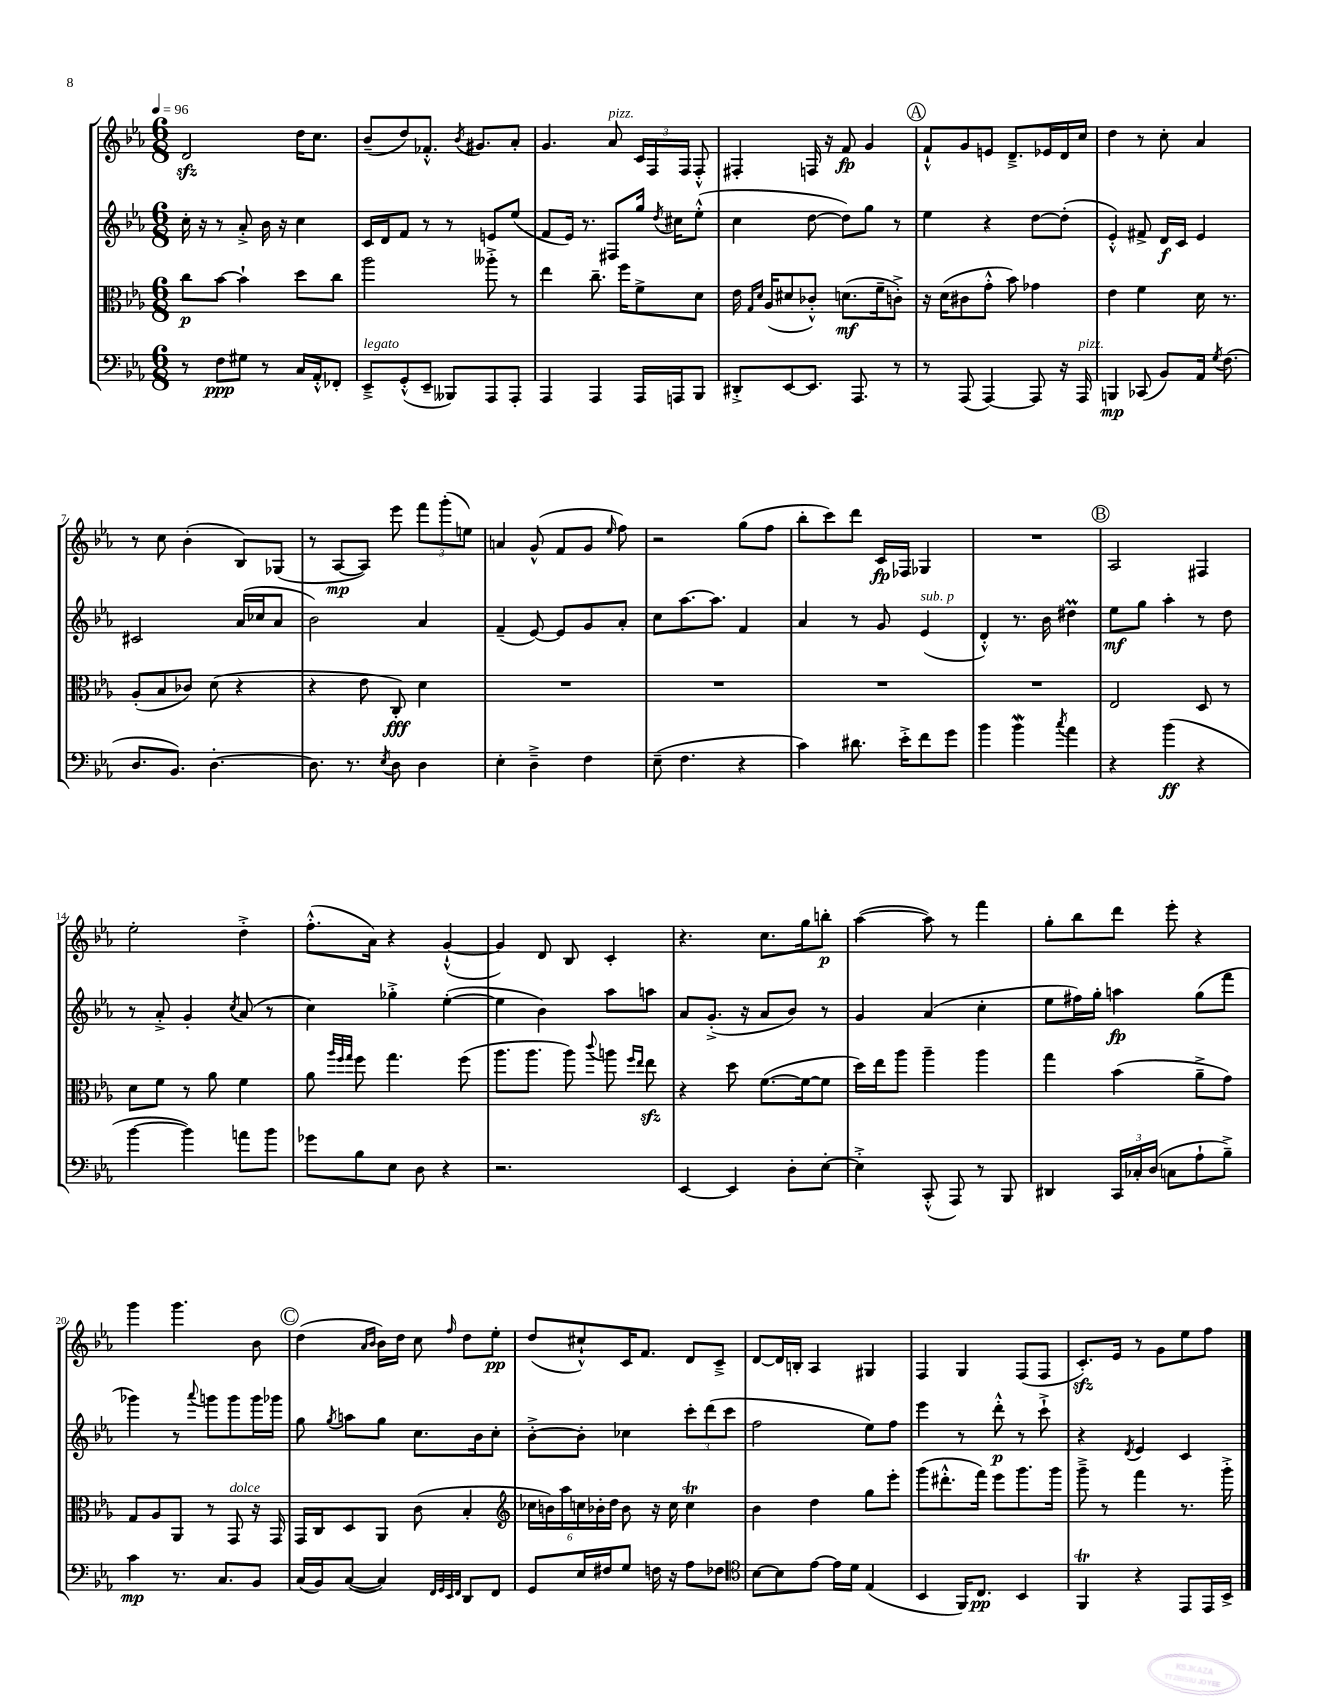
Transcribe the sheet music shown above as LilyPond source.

<<
\new StaffGroup <<
\new Staff = "s0" {
    \clef treble \key ees \major \numericTimeSignature \time 6/8 \tempo 4 = 96
    \autoBeamOff d'2\sfz d''16[ c''8.] |
    bes'8[--( d''8) fes'8.]-.-^ \acciaccatura { bes'8 } gis'8.[ aes'8]-. |
    g'4. aes'8^\markup { \italic "pizz." } \tuplet 3/2 { c'16[ f16 f16] } f8-.-^ |
    fis4-. f16 r16 f'8\fp g'4 |
    \mark \markup { \circle "A" } f'8[-!-^ g'8 e'8] d'8.[---> ees'16 d'16 c''16] |
    d''4 r8 c''8-. aes'4 |
    r8 c''8 bes'4-.( bes8[) ges8]( |
    r8 aes8[~\mp aes8]) ees'''8 \tuplet 3/2 { f'''8[ g'''8-.( e''8]) } |
    a'4 g'8-^( f'8[ g'8] \grace { ees''16 } f''8) |
    r2 g''8[( f''8] |
    bes''8[-. c'''8) d'''8] c'16[\fp fes16] ges4 |
    R2. |
    \mark \markup { \circle "B" } aes2 fis4 |
    ees''2-. d''4-.-> |
    f''8.[-.-^( aes'16]) r4 g'4~-!-^( |
    g'4) d'8 bes8 c'4-. |
    r4. c''8.[ g''16 b''8]-.\p |
    aes''4~( aes''8) r8 f'''4 |
    g''8[-. bes''8 d'''8] ees'''8-. r4 |
    g'''4 g'''4. bes'8 |
    \mark \markup { \circle "C" } d''4( \grace { aes'16[ bes'16] } bes'16[) d''16] c''8 \grace { f''16 } d''8[ ees''8]-.\pp |
    d''8[( cis''8-!-^) c'16 f'8.] d'8[ c'8]---> |
    d'8[~ d'16 b16]-. aes4 gis4 |
    f4 g4 f8[( f8] |
    c'8.[-.\sfz) ees'16] r8 g'8[ ees''8 f''8] \bar "|." |
}
\new Staff = "s1" {
    \clef treble \key ees \major \numericTimeSignature \time 6/8
    \autoBeamOff c''16-. r16 r8 aes'8-.-> bes'16 r16 c''4 |
    c'16[ d'16 f'8] r8 r8 e'8[ ees''8]( |
    f'8[ ees'16]) r8. fis8[ g''16] \acciaccatura { d''8 } cis''16[ ees''8]-.-^( |
    c''4 d''8~ d''8[) g''8] r8 |
    \mark \markup { \circle "A" } ees''4 r4 d''8[~ d''8]-.( |
    ees'4-.-^) fis'8-> d'16[\f c'16] ees'4 |
    cis'2 aes'16[( ces''16 aes'8] |
    bes'2) aes'4 |
    f'4--( ees'8~) ees'8[ g'8 aes'8]-. |
    c''8[ aes''8.~ aes''8.] f'4 |
    aes'4 r8 g'8 ees'4^\markup { \italic "sub. p" }( |
    d'4-.-^) r8. bes'16 dis''4\prall |
    \mark \markup { \circle "B" } ees''8[\mf g''8] aes''4-. r8 d''8 |
    r8 aes'8-.-> g'4-. \acciaccatura { c''8 } aes'8( r8 |
    c''4) ges''4-.-> ees''4~-.( |
    ees''4 bes'4) aes''8[ a''8] |
    aes'8[ g'8.]-.->( r16 aes'8[ bes'8]) r8 |
    g'4 aes'4( c''4-. |
    ees''8[ fis''16) g''16]-. a''4\fp g''8[( f'''8] |
    ges'''4) r8 \appoggiatura { aes'''8 } g'''8[ g'''8 g'''16 ges'''16] |
    \mark \markup { \circle "C" } g''8 \acciaccatura { g''8 } a''8[ g''8] c''8.[ bes'16 c''8]-. |
    bes'8[~-.-> bes'8]-. ces''4 \tuplet 3/2 { c'''8[-. d'''8( c'''8] } |
    f''2 ees''8[) f''8] |
    ees'''4 r8 d'''8-.-^\p r8 c'''8-!-> |
    r4 \acciaccatura { d'8 } ees'4 c'4 \bar "|." |
}
\new Staff = "s2" {
    \clef alto \key ees \major \numericTimeSignature \time 6/8
    \autoBeamOff c''8[\p bes'8]~ bes'4-! d''8[ c''8] |
    aes''2 aeses''8-.-> r8 |
    ees''4 c''8.-- f''16[ f'8-> d'8] |
    ees'16 \grace { g16[ d'16] } aes16[( dis'8 ces'8]-.-^) d'8.[\mf( f'16-- c'8]-.->) |
    \mark \markup { \circle "A" } r16 d'16[( cis'8 g'8]-.-^ bes'8) ges'4 |
    ees'4 f'4 d'16 r8. |
    aes8[-.( bes8 ces'8]) d'8( r4 |
    r4 ees'8 c8-.\fff) d'4 |
    R2. |
    R2. |
    R2. |
    R2. |
    \mark \markup { \circle "B" } ees2 d8 r8 |
    d'8[ f'8] r8 aes'8 f'4 |
    aes'8 \grace { aes''32[ f''32 g''32] } f''8 g''4. f''8( |
    aes''8.[ aes''8.] aes''8) \appoggiatura { c'''8 } a''8 \grace { f''16[ ees''16] } ees''8\sfz |
    r4 d''8 f'8.[~( f'16~ f'8] |
    d''16[) ees''16 aes''8] aes''4-- aes''4 |
    g''4 bes'4( aes'8[---> g'8]) |
    g8[ aes8 aes,8] r8 g,8^\markup { \italic "dolce" } r16 g,16 |
    \mark \markup { \circle "C" } g,16[ c16 d8 aes,8] c'8( bes4-. |
    \clef treble \tuplet 6/4 { ces''16[ b'16) aes''16 c''16 bes'16-. d''16] } bes'8 r16 c''16 c''4\trill |
    bes'4 d''4 g''8[ ees'''8]-. |
    g'''8[( dis'''8.-.-^ f'''16]) ees'''8[ g'''8. g'''16] |
    g'''8---> r8 f'''4 r8. g'''16-.-> \bar "|." |
}
\new Staff = "s3" {
    \clef bass \key ees \major \numericTimeSignature \time 6/8
    \autoBeamOff r8 f8[\ppp gis8] r8 c16[ aes,16-.-^ fes,8]-. |
    ees,8[--->^\markup { \italic "legato" } g,8-.-^( ees,8]-- beses,,8[) aes,,8 aes,,8]-. |
    aes,,4 aes,,4 aes,,16[ a,,16 bes,,8] |
    dis,8[-.-> ees,8~ ees,8.] aes,,8. r8 |
    \mark \markup { \circle "A" } r8 aes,,8( aes,,4~) aes,,8 r16 aes,,16^\markup { \italic "pizz." } |
    b,,4\mp ces,8( bes,8[) aes,16] \acciaccatura { g8 } f8.( |
    d8.[ bes,8.]) d4.~-. |
    d8. r8. \acciaccatura { ees8 } d8 d4 |
    ees4-. d4---> f4 |
    ees8--( f4. r4 |
    c'4) dis'8. ees'16[-.-> f'8 g'8] |
    bes'4 bes'4\mordent \acciaccatura { c''8 } aes'4 |
    \mark \markup { \circle "B" } r4 bes'4\ff( r4 |
    bes'4~ bes'4) a'8[ bes'8] |
    ges'8[ bes8 ees8] d8 r4 |
    r2. |
    ees,4~ ees,4 d8[-. ees8]~-. |
    ees4-.-> c,8-.-^( aes,,8) r8 bes,,8 |
    dis,4 \tuplet 3/2 { c,16[ ces16-. d16]( } c8[ aes8-! bes8]--->) |
    c'4\mp r8. c8.[ bes,8] |
    \mark \markup { \circle "C" } c16[( bes,16) c8]~( c4) \grace { f,32[ g,32 ees,32 f,32] } d,8[ f,8] |
    g,8[ ees16 fis16 g8] f16 r16 aes8[ fes8] |
    \clef tenor bes8[~ bes8 ees'8]~ ees'16[ d'16] ees4( |
    bes,4 f,16[) c8.]\pp bes,4 |
    f,4\trill r4 ees,8[ ees,16 bes,16]-> \bar "|." |
}
>>
>>
